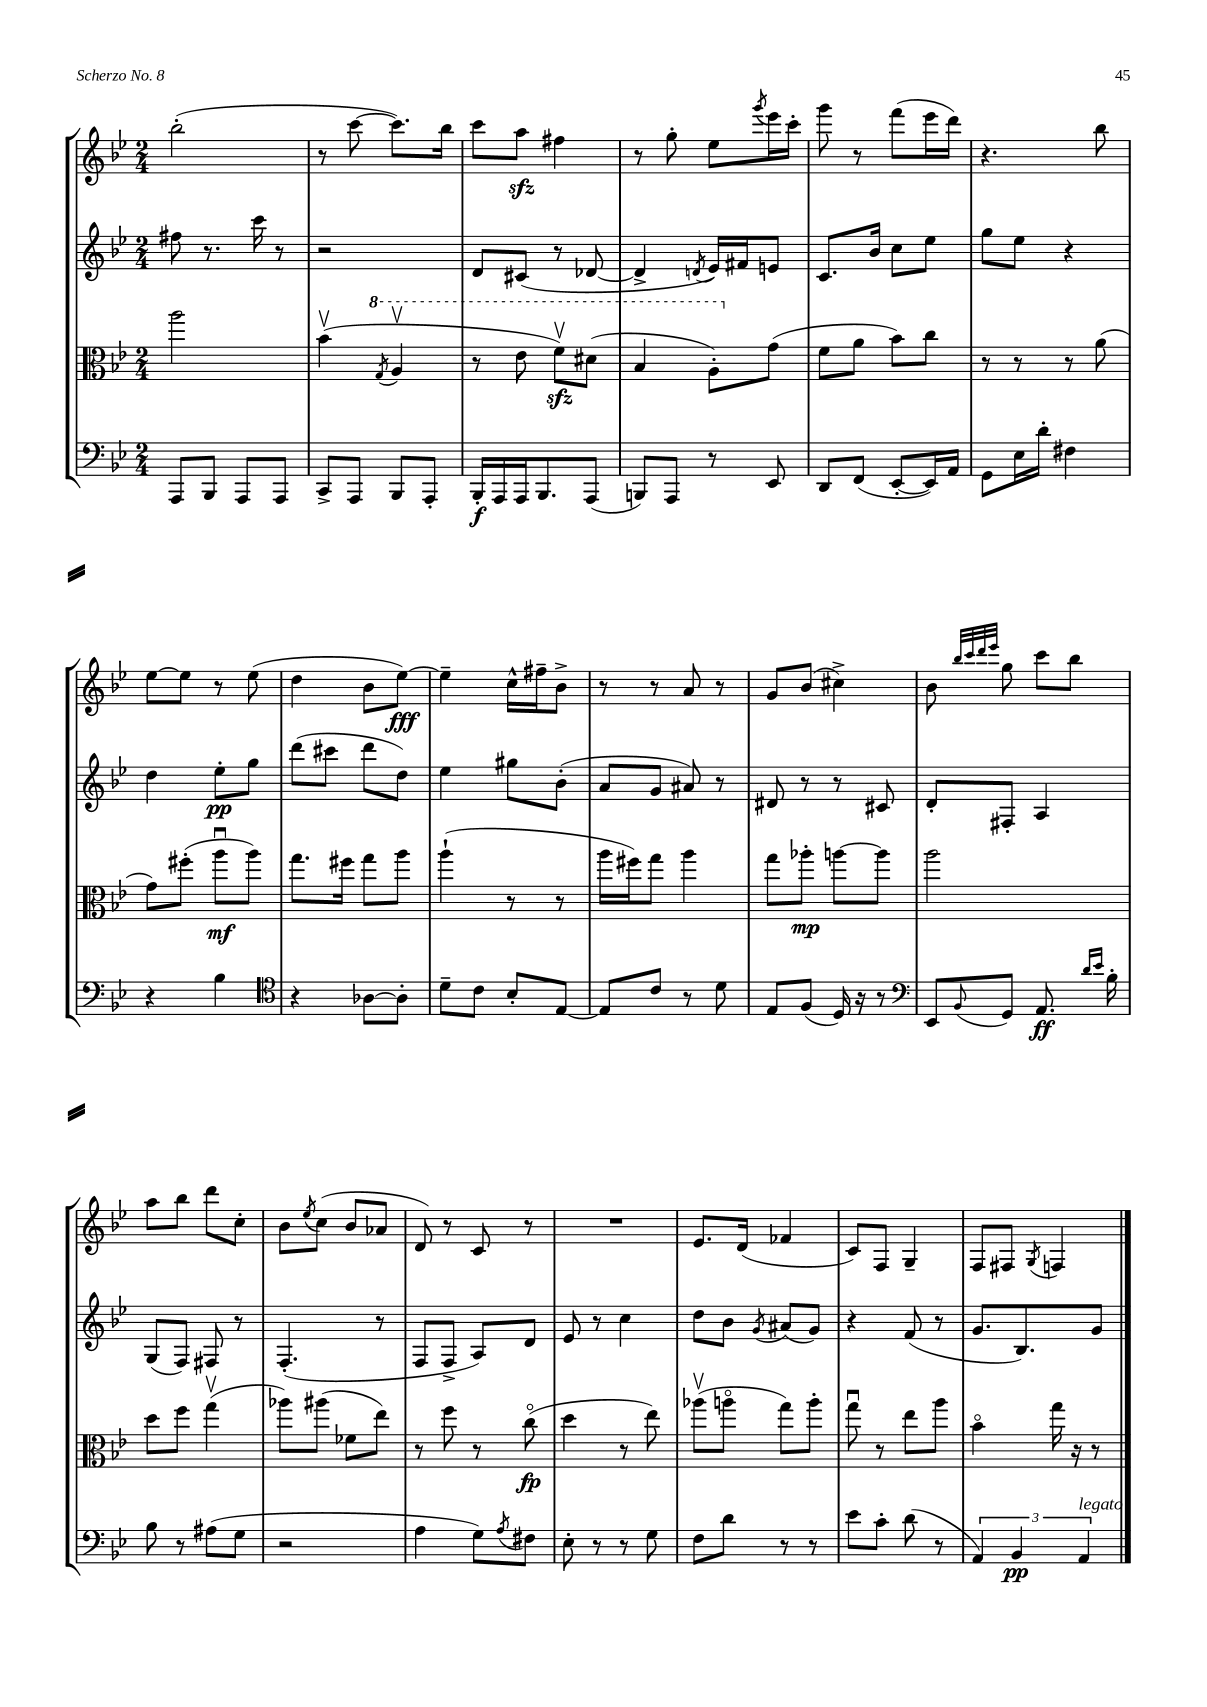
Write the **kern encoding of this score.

**kern	**kern	**kern	**kern
*staff4	*staff3	*staff2	*staff1
*clefF4	*clefC3	*clefG2	*clefG2
*k[b-e-]	*k[b-e-]	*k[b-e-]	*k[b-e-]
*M2/4	*M2/4	*M2/4	*M2/4
8AAA	2aa	8ff#	(2bb-'
8BBB-	.	8.r	.
8AAA	.	.	.
.	.	16ccc	.
8AAA	.	8r	.
=	=	=	=
8CC^	(4b-v	2r	8r
8AAA	.	.	[8ccc
.	8qg	.	.
8BBB-	4av	.	8.ccc])
8AAA'	.	.	.
.	.	.	16bb-
=	=	=	=
16BBB-'	8r	8d	8ccc
16AAA	.	.	.
16AAA	8ee-	(8c#	8aa
8.BBB-	.	.	.
.	8ffv)	8r	4ff#
(8AAA	(8dd#	[8d-	.
=	=	=	=
8BBB)	4b-	4d-^]	8r
8AAA	.	.	8gg'
.	.	8qd	.
8r	8a')	16e-)	8ee-
.	.	16f#	.
.	.	.	8qggg
8EE-	(8g	8e	16eee-
.	.	.	16ccc'
=	=	=	=
8DD	8f	8.c	8ggg
(8FF	8a	.	8r
.	.	16b-	.
[8EE-'	8b-)	8cc	(8fff
16EE-])	8cc	8ee-	16eee-
16AA	.	.	16ddd)
=	=	=	=
8GG	8r	8gg	4.r
16E-	8r	8ee-	.
16d'	.	.	.
4F#	8r	4r	.
.	(8a	.	8bb-
=	=	=	=
4r	8g)	4dd	[8ee-
.	(8ff#'	.	8ee-]
4B-	8aau	8ee-'	8r
.	8aa)	8gg	(8ee-
=	=	=	=
*clefC4	*	*	*
4r	8.gg	(8ddd	4dd
.	.	8ccc#	.
.	16ff#	.	.
[8A-	8gg	8ddd	8b-
8A-']	8aa	8dd)	[8ee-)
=	=	=	=
8d~	(4aa`	4ee-	4ee-~]
8c	.	.	.
8B-'	8r	8gg#	16cc^^
.	.	.	16ff#~
[8E-	8r	(8b-'	8b-^
=	=	=	=
8E-]	16aa	8a	8r
.	16ff#)	.	.
8c	8gg	8g	8r
8r	4aa	8a#)	8a
8d	.	8r	8r
=	=	=	=
8E-	8gg	8d#	8g
(8F	8aa-'	8r	(8b-
16D)	[8aa	8r	4cc#^)
16r	.	.	.
8r	8aa]	8c#	.
=	=	=	=
*clefF4	*	*	*
8EE-	2aa	8d'	8b-
.	.	.	32qqbb-
.	.	.	32qqccc
.	.	.	32qqddd
8qqBB-	.	.	32qqeee-
8GG	.	8F#'	8gg
8.AA	.	4A	8ccc
.	.	.	8bb-
16qqd	.	.	.
16qqe-	.	.	.
16B-'	.	.	.
=	=	=	=
8B-	8dd	(8G	8aa
8r	8ff	8F)	8bb-
(8A#	(4ggv	8F#	8ddd
8G	.	8r	8cc'
=	=	=	=
2r	8aa-)	(4.F'	8b-
.	.	.	8qee-
.	(8aa#	.	(8cc
.	8f-	.	8b-
.	8ee-)	8r	8a-
=	=	=	=
4A	8r	8F	8d)
.	8ff	8F^	8r
8G)	8r	8A)	8c
8qA	.	.	.
8F#	(8cco	8d	8r
=	=	=	=
8E-'	4dd	8e-	2r
8r	.	8r	.
8r	8r	4cc	.
8G	8ee-)	.	.
=	=	=	=
8F	(8aa-v	8dd	8.e-
8d	8aao	8b-	.
.	.	.	(16d
.	.	8qg	.
8r	8gg)	(8a#	4f-
8r	8aa'	8g)	.
=	=	=	=
8e-	8ggu	4r	8c)
8c'	8r	.	8F
(8d	8ee-	(8f	4G~
8r	8aa	8r	.
=	=	=	=
6AA)	4b-o	8.g	8F
.	.	.	8F#
6BB-	.	.	.
.	.	8.B-)	.
.	.	.	8qG
.	16gg	.	4F
.	16r	.	.
6AA	.	.	.
.	8r	8g	.
==	==	==	==
*-	*-	*-	*-
